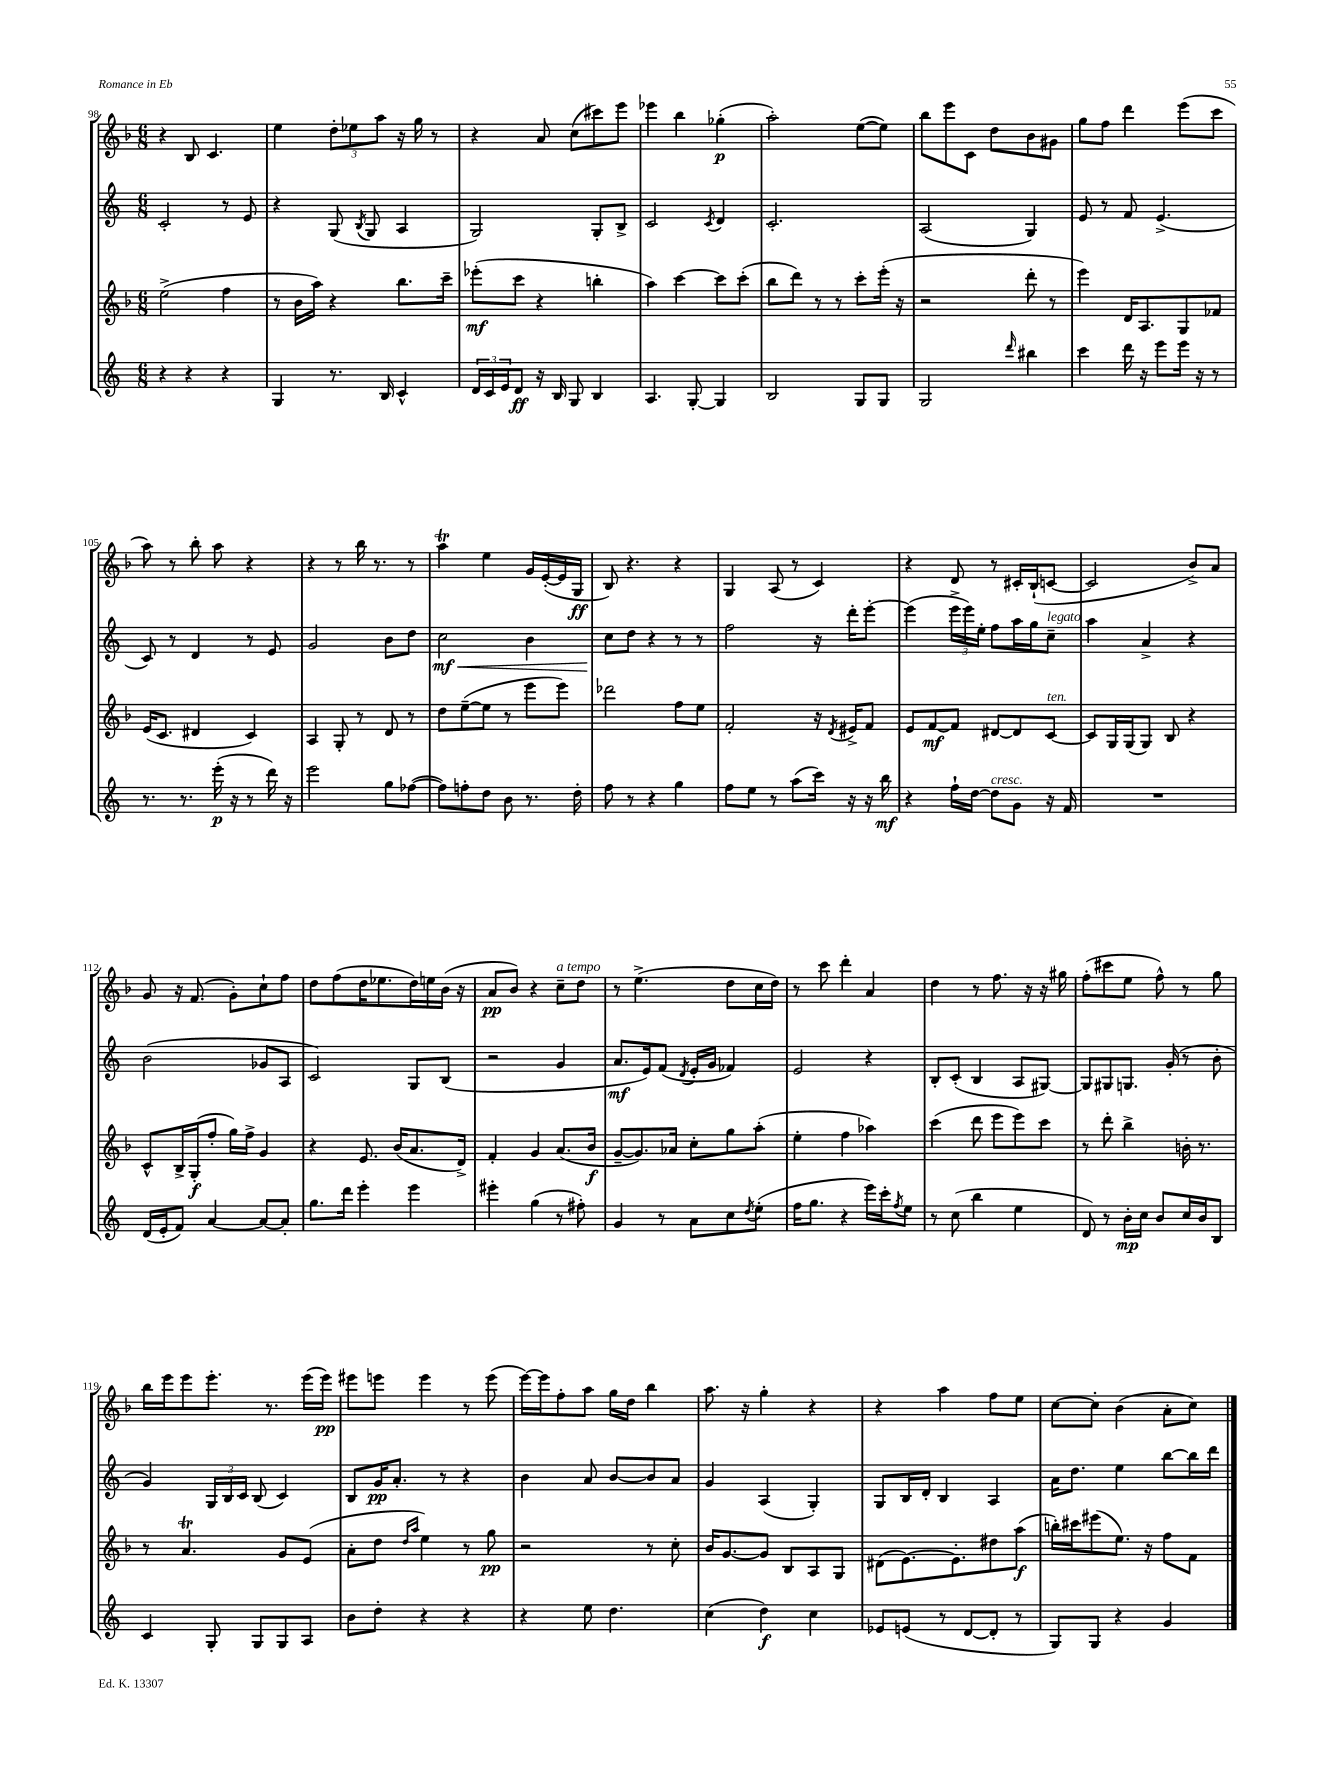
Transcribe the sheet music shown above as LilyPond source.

<<
\new StaffGroup <<
\new Staff = "s0" {
    \clef treble \key f \major \numericTimeSignature \time 6/8
    r4 bes8 c'4. |
    e''4 \tuplet 3/2 { d''8-. ees''8 a''8 } r16 g''16 r8 |
    r4 a'8 c''8( cis'''8) e'''8 |
    ees'''4 bes''4 ges''4-.\p( |
    a''2-.) e''8~( e''8) |
    bes''8 e'''8 c'8 d''8 bes'8 gis'8 |
    g''8 f''8 d'''4 e'''8( c'''8 |
    a''8) r8 bes''8-. a''8 r4 |
    r4 r8 bes''16 r8. r8 |
    a''4\trill e''4 g'16 e'16~-.( e'16 g16\ff |
    bes8) r4. r4 |
    g4 a8( r8 c'4) |
    r4 d'8 r8 cis'16-. bes16-!( c'8~ |
    c'2 bes'8->) a'8 |
    g'8 r16 f'8.( g'8-.) c''8-! f''8 |
    d''8 f''8( d''16 ees''8. d''16) e''16 bes'16( r16 |
    a'8\pp bes'8) r4 c''8--^\markup { \italic "a tempo" } d''8 |
    r8 e''4.->( d''8 c''16 d''16) |
    r8 c'''8 d'''4-. a'4 |
    d''4 r8 f''8. r16 r16 gis''16 |
    f''8-.( cis'''8 e''8 f''8-^) r8 g''8 |
    bes''16 e'''16 e'''8 e'''8.-. r8. e'''16( e'''16\pp) |
    eis'''8 e'''8 e'''4 r8 e'''8( |
    e'''16~) e'''16 f''8-. a''8 g''16 d''16 bes''4 |
    a''8. r16 g''4-. r4 |
    r4 a''4 f''8 e''8 |
    c''8~ c''8-. bes'4( a'8-. c''8) \bar "|." |
}
\new Staff = "s1" {
    \clef treble \key c \major \numericTimeSignature \time 6/8
    c'2-. r8 e'8 |
    r4 g8( \acciaccatura { b8 } g8 a4 |
    g2) g8-. b8-> |
    c'2 \acciaccatura { c'8 } d'4 |
    c'2.-. |
    a2( g4) |
    e'8 r8 f'8 e'4.->( |
    c'8) r8 d'4 r8 e'8 |
    g'2 b'8 d''8 |
    c''2\mf\< b'4 |
    c''8\! d''8 r4 r8 r8 |
    f''2 r16 d'''16-. e'''8~-. |
    e'''4( \tuplet 3/2 { e'''16-> e'''16) e''16-. } f''8 a''16 g''16 c''8--^\markup { \italic "legato" } |
    a''4 a'4-> r4 |
    b'2( ges'8 a8 |
    c'2) g8 b8( |
    r2 g'4 |
    a'8.\mf e'16) f'8( \acciaccatura { d'8 } e'16-. g'16 fes'4) |
    e'2 r4 |
    b8-. c'8-.( b4 a8 gis8~) |
    gis8 gis8 g8. g'16-.( r8 b'8-. |
    g'4) \tuplet 3/2 { g16 b16 c'16 } b8( c'4) |
    b8 g'16\pp a'8.-. r8 r4 |
    b'4 a'8 b'8~ b'8 a'8 |
    g'4 a4( g4-.) |
    g8 b16 d'16-. b4 a4 |
    a'16 d''8. e''4 b''8~ b''16 d'''16 \bar "|." |
}
\new Staff = "s2" {
    \clef treble \key f \major \numericTimeSignature \time 6/8
    e''2->( f''4 |
    r8 bes'16 a''16) r4 bes''8. c'''16-- |
    ees'''8-.\mf( c'''8 r4 b''4-. |
    a''4) c'''4~ c'''8 c'''8-.( |
    bes''8 d'''8) r8 r8 c'''8-. e'''16-.( r16 |
    r2 d'''8-. r8 |
    e'''4) d'16 a8. g8 fes'8 |
    e'16( c'8. dis'4 c'4) |
    a4 g8-. r8 d'8 r8 |
    d''8 e''8~--( e''8 r8 e'''8 e'''8) |
    des'''2 f''8 e''8 |
    f'2-. r16 \acciaccatura { d'8 } eis'16-> f'8 |
    e'8 f'8~\mf f'8 dis'8~ dis'8 c'8~^\markup { \italic "ten." } |
    c'8 g16 g16( g8) bes8 r4 |
    c'8-^ bes16-> g16-.\f( f''8-. g''16) f''16-> g'4 |
    r4 e'8. bes'16( a'8. d'16->) |
    f'4-. g'4 a'8.( bes'16\f |
    g'8~-- g'8.) aes'16 c''8-. g''8 a''8-.( |
    e''4-. f''4 aes''4) |
    c'''4( d'''8 e'''8 e'''8) c'''8 |
    r8 d'''8-. bes''4-> b'16-. r8. |
    r8 a'4.\trill g'8 e'8( |
    a'8-. d''8 \grace { d''16 a''16 } e''4) r8 g''8\pp |
    r2 r8 c''8-. |
    bes'16 g'8.~ g'8 bes8 a8 g8 |
    dis'8( e'8.~) e'8.-. dis''8 a''8\f( |
    b''16-.) cis'''16 eis'''8( e''8.) r16 f''8 f'8 \bar "|." |
}
\new Staff = "s3" {
    \clef treble \key c \major \numericTimeSignature \time 6/8
    r4 r4 r4 |
    g4 r8. b16 c'4-^ |
    \tuplet 3/2 { d'16 c'16 e'16 } d'8\ff r16 b16 g8 b4 |
    a4. g8~-. g4 |
    b2 g8 g8 |
    g2 \grace { d'''16 } bis''4 |
    c'''4 d'''16 r16 e'''8 e'''16 r16 r8 |
    r8. r8. e'''16-.\p( r16 r8 d'''16) r16 |
    e'''2 g''8 fes''8~( |
    fes''8) f''8-. d''8 b'8 r8. d''16-. |
    f''8 r8 r4 g''4 |
    f''8 e''8 r8 a''8( c'''16) r16 r16 b''16\mf |
    r4 f''16-! d''16~ d''8^\markup { \italic "cresc." } g'8 r16 f'16 |
    R2. |
    d'16( e'16-. f'8) a'4~ a'8~ a'8-. |
    g''8. d'''16 e'''4-. e'''4 |
    eis'''4-. g''4( r8 fis''8-.) |
    g'4 r8 a'8 c''8 \acciaccatura { d''8 } e''8-.( |
    f''16 g''8. r4 e'''16) c'''16-. \acciaccatura { f''8 } e''8 |
    r8 c''8( b''4 e''4 |
    d'8) r8 b'16-.\mp c''16 b'8 c''16 b'16 b8 |
    c'4 g8-. g8 g8 a8 |
    b'8 d''8-. r4 r4 |
    r4 e''8 d''4. |
    c''4( d''4\f) c''4 |
    ees'8 e'8( r8 d'8~ d'8-. r8 |
    g8) g8 r4 g'4 \bar "|." |
}
>>
>>
\layout { \context { \Score currentBarNumber = #98 } }
